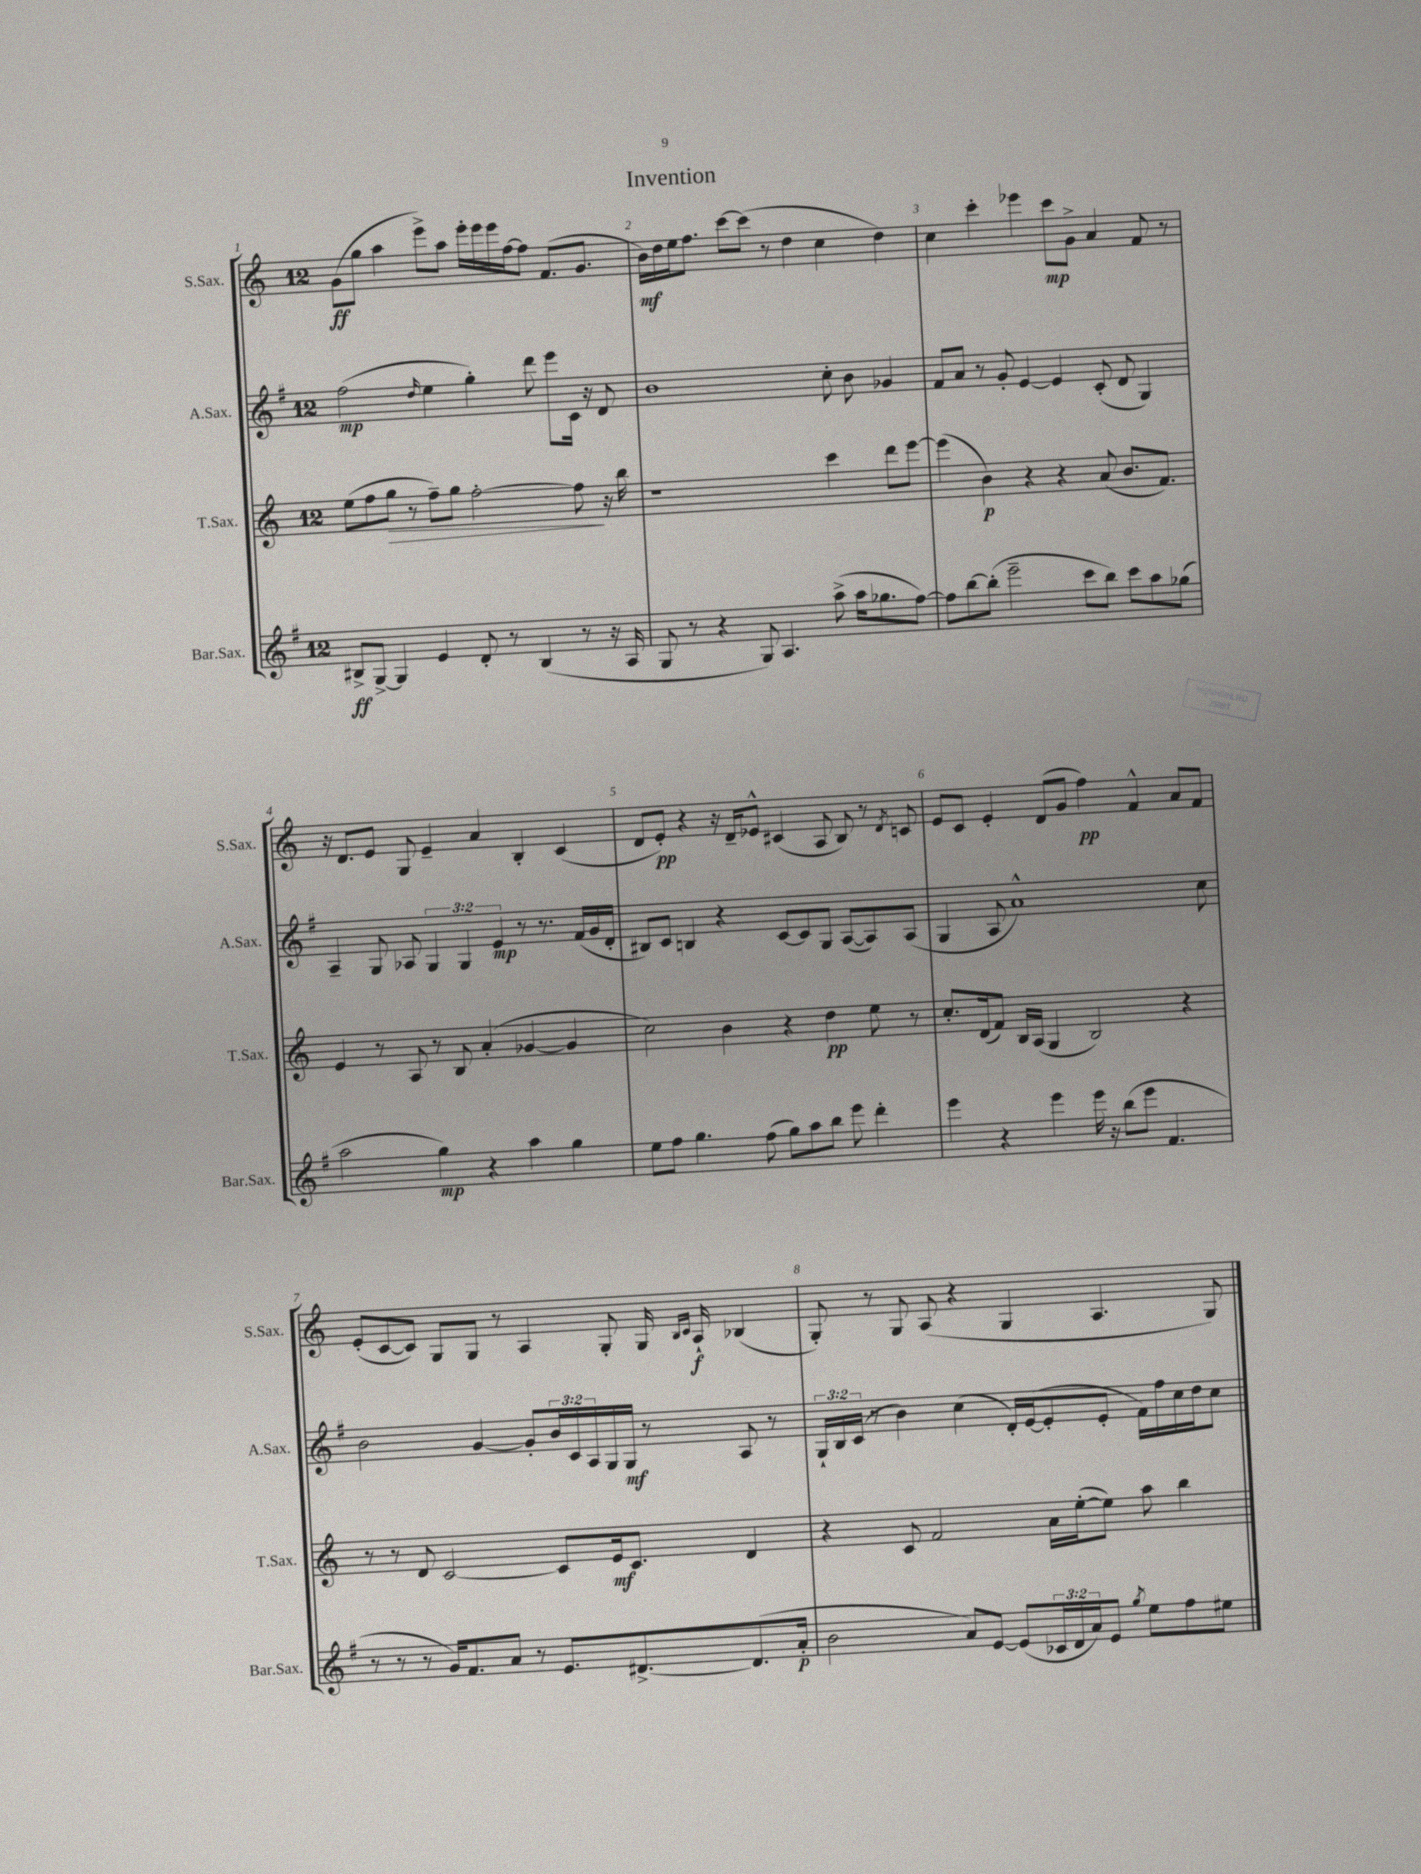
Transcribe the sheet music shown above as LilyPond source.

\header { title = "Invention" }
<<
\new StaffGroup <<
\new Staff = "s0" \with { instrumentName = "S.Sax." shortInstrumentName = "S.Sax." } {
    \clef treble \key c \major \once \override Staff.TimeSignature.style = #'single-digit \time 12/8
    g'8\ff( g''8 a''4 e'''8->) a''8 e'''16-. e'''16 e'''16 f''16~ f''8 f'8.( g'8. |
    b'16\mf) d''16 e''16 f''8. c'''8~ c'''8( r8 d''4 c''4 d''4) |
    c''4 c'''4-. ees'''4 c'''8\mp g'8-> a'4 f'8 r8 |
    r16 d'8. e'8 g8 e'4-- a'4 b4-. c'4( |
    d'8 e'8-.\pp) r4 r16 d'16-- ees'8-^ cis'4( a8 b8) r8 \acciaccatura { d'8 } c'8 |
    e'8 c'8 e'4-. d'8( g'8 f''4\pp) f'4-^ a'8 f'8 |
    e'8-.( c'8~ c'8) g8 g8 r8 a4 g8-. g16 \grace { b16 c'16 } a16-!\f bes4( |
    g8-.) r8 g8 a8( r4 g4 a4. g8) \bar "|." |
}
\new Staff = "s1" \with { instrumentName = "A.Sax." shortInstrumentName = "A.Sax." } {
    \clef treble \key g \major \once \override Staff.TimeSignature.style = #'single-digit \time 12/8 \override Staff.TupletNumber.text = #tuplet-number::calc-fraction-text
    fis''2\mp( \grace { d''16 } e''4 g''4-.) d'''8 e'''8 c'16 r16 d'8 |
    b'1 c''8-. b'8 ges'4 |
    fis'8 a'8 r8 g'8-. e'4~ e'4 c'8-.( d'8 g4) |
    a4-- g8 aes8 \tuplet 3/2 { g4 g4 e'4\mp } r8 r8. fis'16( g'16 d'16-. |
    bis8) c'8 b4 r4 c'8~ c'8 g8 a8~( a8) a8( |
    g4 a8 a'1-^) c''8 |
    b'2 g'4~ g'8-. \tuplet 3/2 { b'16 c'16 a16 } g16 g16\mf r8 a8 r8 |
    \tuplet 3/2 { g16-! b16 c'16( } r8 b'4) c''4( d'16-.) e'16~( e'8-. e'8-. fis'16) fis''16 c''16 d''16 c''8 \bar "|." |
}
\new Staff = "s2" \with { instrumentName = "T.Sax." shortInstrumentName = "T.Sax." } {
    \clef treble \key c \major \once \override Staff.TimeSignature.style = #'single-digit \time 12/8
    e''8( f''8 g''8\> r8 f''8--) g''8 f''2~-. f''8\! r16 b''16 |
    r1 c'''4 d'''8 e'''8~ |
    e'''4( b'4\p) r4 r4 a'8( b'8. f'8.) |
    e'4 r8 a8 r8 b8 a'4-.( ges'4~ ges'4 |
    c''2) b'4 r4 d''4\pp e''8 r8 |
    c''8.-. d'16( f'8) b16 a16( g4 b2) r4 |
    r8 r8 d'8 c'2~ c'8 e'16\mf c'8. d'4 |
    r4 c'8 f'2 a'16 e''16~-.( e''8) a''8 b''4 \bar "|." |
}
\new Staff = "s3" \with { instrumentName = "Bar.Sax." shortInstrumentName = "Bar.Sax." } {
    \clef treble \key g \major \once \override Staff.TimeSignature.style = #'single-digit \time 12/8 \override Staff.TupletNumber.text = #tuplet-number::calc-fraction-text
    bis8->\ff g8~-> g4 e'4 d'8-. r8 bis4( r8 r16 a16 |
    g8 r8 r4 g8) a4. a''8->( a''16 ges''8. fis''8~) |
    fis''8 b''8~ b''8-.( e'''2-- c'''8 b''8) c'''8 a''8 ges''8( |
    a''2 g''4\mp) r4 a''4 g''4 |
    e''8 fis''8 g''4. fis''8( g''8) a''8 b''8 e'''8 d'''4-. |
    e'''4 r4 e'''4 e'''16 r16 b''8( e'''8 fis'4. |
    r8 r8 r8 g'16) fis'8. a'8 r8 e'8. dis'8.~-> dis'8.( a'16-.\p |
    b'2 a'8) e'8~ e'8( \tuplet 3/2 { ces'16 d'16 a'16) } e'8 \acciaccatura { g''8 } e''8 fis''8 eis''8 \bar "|." |
}
>>
>>
\layout { \context { \Score \override BarNumber.break-visibility = ##(#f #t #t) barNumberVisibility = #all-bar-numbers-visible } }
